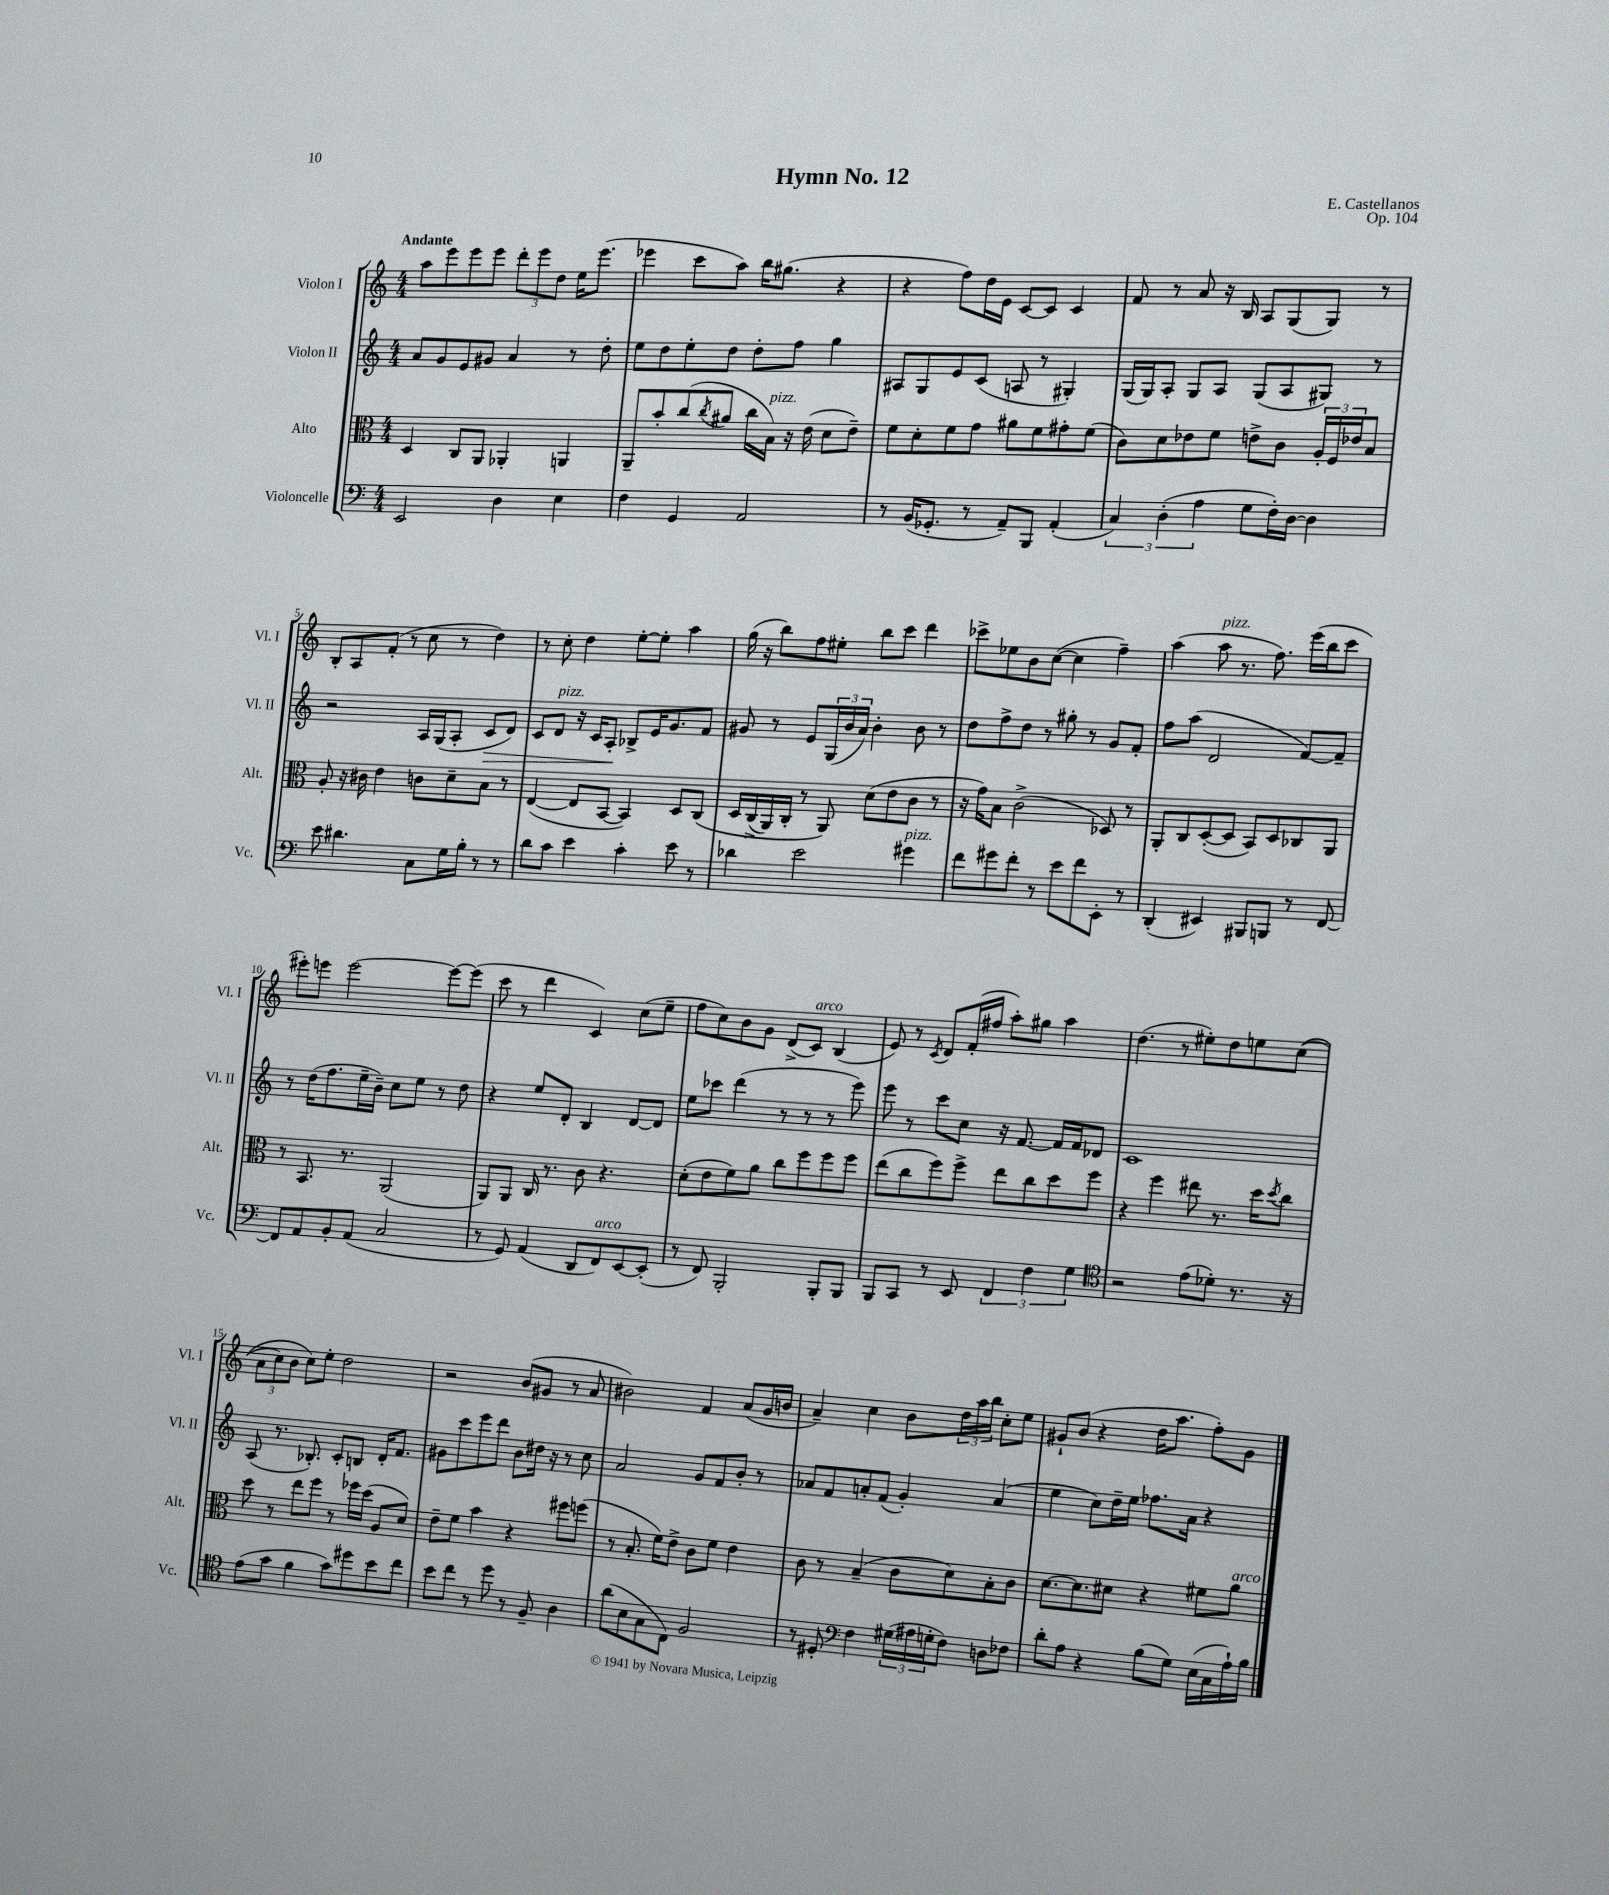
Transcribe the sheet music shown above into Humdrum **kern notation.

**kern	**kern	**kern	**dynam	**kern
*part4	*part3	*part2	*part2	*part1
*staff4	*staff3	*staff2	*staff2	*staff1
*I"Violoncelle	*I"Alto	*I"Violon II	*	*I"Violon I
*I'Vc.	*I'Alt.	*I'Vl. II	*	*I'Vl. I
*clefF4	*clefC3	*clefG2	*	*clefG2
*k[]	*k[]	*k[]	*	*k[]
*M4/4	*M4/4	*M4/4	*	*M4/4
=1	=1	=1	=1	=1
!	!	!	!	!LO:TX:a:B:t=Andante
2EE/	4D/	8a/L	.	8aa\L
.	.	8g/	.	8eee\
.	8C/L	8e/	.	8eee\
.	8AA/J	8g#X/J	.	8eee\J
4D\	4AA-X'/	4a/	.	12ddd'\L
.	.	.	.	12eee\
.	.	.	.	12dd\J
4E\	4AAn/	8r	.	16ee\KL
.	.	.	.	(8.eee\J
.	.	8dd'\	.	.
=2	=2	=2	=2	=2
4F\	8AA~/L	8ee\L	.	4eee-X\
.	8b'/	8dd\	.	.
4GG/	(8cc/	8ee'\	.	8ccc\L
.	8qcc/	.	.	.
.	8a#X/J	8dd\J	.	8aa\J)
2AA/	16cc\LL	8dd'\L	.	16bb\KL
!	!LO:TX:a:i:t=pizz.	!	!	!
.	16B\JJ)	.	.	(8.gg#X\J
.	16r	8ff\J	.	.
.	(16e\	.	.	.
.	8d\L	4gg\	.	4r
.	8e~\J)	.	.	.
=3	=3	=3	=3	=3
8r	8f\L	8A#X/L	.	4r
(16BB/KL	8d'\	8G/	.	.
8.GG-X'/J	.	.	.	.
.	8f\	8e/	.	8ff\L)
8r	8g\J	(8c/J	.	16dd\L
.	.	.	.	16e\JJ
8AA~/L)	8a#X\L	8An/	.	[8c/L
8BBB/J	8f\	8r	.	8c/J]
(4AA'/	8g#X'\	4G#X'/)	.	4c/
.	(8f\J	.	.	.
=4	=4	=4	=4	=4
6C/)	8c\L)	(16G/LL	.	8f/
.	.	16G/J)	.	.
.	8d\	8A'/J	.	8r
(6D'\	.	.	.	.
.	8e-X\	8G/L	.	8a/
6A\	.	.	.	.
.	8f\J	8A/J	.	16r
.	.	.	.	16B/
8G\L	8en^\L	(8G/L	.	8A/L
16F'\L)	8c\J	8A/	.	(8G/
[16D\JJ	.	.	.	.
4D\]	24A'/LL	8G#X/J)	.	8G/J)
.	24F/	.	.	.
.	24e-X/J	.	.	.
.	8B/J	8r	.	8r
!!LO:LB:g=z
=5	=5	=5	=5	=5
8e\	8A'/	2r	.	8B'/L
4.d#X\	16r	.	.	8A/
.	16c#X\	.	.	.
.	4e\	.	.	(8f'/J
.	.	.	.	8r
8C\L	8cn\L	16A/LL	.	8cc\
.	.	(16G/J	.	.
16G\L	8d~\	8A'/J	.	8r
16B'\JJ	.	.	.	.
!	!	!	!LO:HP:b	!
8r	8B\J	8c/L	>	4dd\)
8r	8r	8d/J)	.	.
=6	=6	=6	=6	=6
8d\L	([4E/	8c/L	.	8r
!	!	!LO:TX:a:i:t=pizz.	!	!
8c\J	.	8d/J	.	8cc'\
4e\	8E/L]	16r	.	4dd\
.	.	16c/KL	.	.
.	[8BB/J	8A'/J	.	.
4c'\	4BB/])	8B-X^/L	]	[8ee'\L
.	.	16e/K	.	8ee'\J]
.	.	8.g/	.	.
8e\	8D/L	.	.	4aa\
8r	(8C/J	8f/J	.	.
=7	=7	=7	=7	=7
4d-X\	16D/LL	8g#X/	.	(16gg\
.	(16C^/	.	.	16r
.	16AA/)	8r	.	8bb\L)
.	16C'/JJ	.	.	.
2e\	8r	8e/L	.	8ff\
.	8AA/)	(24G/L	.	8ee#X'\J
.	.	24b/	.	.
.	.	24a/JJ)	.	.
.	(8d\L	4b'\	.	8bb\L
.	8e\	.	.	8ccc\J
!LO:TX:a:i:t=pizz.	!	!	!	!
4g#X\	8c\J	8b\	.	4ddd\
.	8r	8r	.	.
=8	=8	=8	=8	=8
8f\L	16r	8dd\L	.	8ccc-X^\L
.	16g\KL)	.	.	.
8g#X\	8B\J	8ff^\	.	8ee-X\
8f'\J	(2c^\	8dd\J	.	8b\
8r	.	8r	.	([8cc\J
8e\L	.	8gg#X'\	.	4cc\]
8f\	.	8r	.	.
8EE'\J	8D-X/)	8g/L	.	4ff~\)
8r	8r	8f'/J	.	.
=9	=9	=9	=9	=9
(4DD'/	8AA'/L	8ff\L	.	(4aa\
.	8C/	(8aa\J	.	.
!	!	!	!	!LO:TX:a:i:t=pizz.
4EE#X/)	([8D'/	2d/	.	8aa\
.	8D/J]	.	.	8.r
8BBB#X/L	8BB/L)	.	.	.
.	.	.	.	8.ff\)
8BBBn/J	8D/	.	.	.
8r	8C-X/	[8f/L)	.	(16eee\LL
.	.	.	.	16bb\J
[8FF/	8AA/J	8f~/J]	.	8ccc\J
!!LO:LB:g=z
=10	=10	=10	=10	=10
8FF/L]	8r	8r	.	8eee#X'\L)
8AA/	8.BB/	(16dd\KL	.	8eeen\J
.	.	8.ff\	.	.
8BB'/	.	.	.	[2eee\
.	8.r	.	.	.
(8AA/J	.	16ee~\L	.	.
.	.	16b~\JJ)	.	.
2C/	(2AA/	8cc\L	.	.
.	.	8ee\J	.	.
.	.	8r	.	8eee\L_
.	.	8dd\	.	(8eee\J]
=11	=11	=11	=11	=11
8r	8AA/L)	4r	.	8ccc\
8GG/)	8AA/J	.	.	8r
(4AA/	16C/	8ee/L	.	4ddd\
.	8.r	.	.	.
.	.	8d'/J	.	.
8DD/L	8c\	4B/	.	4c/)
!LO:TX:a:i:t=arco	!	!	!	!
8FF/)	4.r	.	.	.
[8EE/	.	[8d/L	.	(8cc\L
(8EE'/J]	.	8d/J]	.	8ee~\J
=12	=12	=12	=12	=12
8r	(8d'\L	8ee\L	.	8ff\L
8FF/)	8e\	8ccc-X\J	.	8cc\)
2BBB'/	8f\)	(4ddd\	.	8b\
.	8a\J	.	.	8g\J
.	8cc\L	8r	.	(8d^/L
!	!	!	!	!LO:TX:a:i:t=arco
.	8ff\	8r	.	8c/J)
8BBB'/L	8ff\	8r	.	(4B/
8BBB/J	8ff\J	8eee\)	.	.
=13	=13	=13	=13	=13
8BBB/L	(8ee\L	8eee\	.	8e/)
8CC/J	8cc\	8r	.	8r
.	.	.	.	8qc/
8r	8ff\)	8ccc\L	.	8d/L
8EE/	8ff^\J	8cc\J	.	(16f'/L
.	.	.	.	16ff#X/JJ
6FF/	8ee\L	16r	.	8aa'\L)
.	.	[8.f/	.	.
.	8cc\	.	.	8gg#X\J
6F\	.	.	.	.
.	8dd\	16f/LL]	.	4aa\
.	.	16f/J	.	.
6G\	.	.	.	.
.	8ff\J	8d-X/J	.	.
=14	=14	=14	=14	=14
*clefC4	*	*	*	*
2r	4r	1c	.	(4.dd\
.	4ff\	.	.	.
.	.	.	.	8r
(8e\L	8ee#X\	.	.	8ee#X'\L)
8d-X'\J)	8.r	.	.	8dd\
8.r	.	.	.	8een\
.	16dd\KL	.	.	.
.	8qdd/	.	.	.
.	8cc\J	.	.	((8cc\J
16r	.	.	.	.
!!LO:LB:g=z
=15	=15	=15	=15	=15
(8e\L	8dd\	(8A/	.	12a\L
.	.	.	.	12cc\)
8g\J	8r	8.r	.	.
.	.	.	.	12b\J
4f\	8ee\L	.	.	8cc\L)
.	.	8.B-X'/)	.	.
.	8ff\J	.	.	8ee'\J
8g\L)	8r	8c'/L	.	2dd\
8dd#X\	16ff-X\LL	8Bn/J	.	.
.	(16dd\JJ	.	.	.
8b\	8A/L	16d'/KL	.	.
.	.	8.f/J	.	.
8cc\J	8d/J)	.	.	.
=16	=16	=16	=16	=16
8b\L	8e~\L	8g#X\L	.	2r
8cc\J	8f\J	8ccc\	.	.
8r	4b\	8eee\	.	.
8dd\	.	8ddd\J	.	.
8r	4r	8b\L	.	(8b/L
8F~/	.	16dd#X\Jk	.	8g#X/J
.	.	16r	.	.
4A\	8ff#X\L	8r	.	8r
.	(8ffn\J	8cc\	.	8a/
=17	=17	=17	=17	=17
(8a\L	8r	2a/	.	2b#X\)
8B\	8.B'/	.	.	.
8G\	.	.	.	.
.	16f\KL)	.	.	.
8C\J)	8e^\J	.	.	.
2F/	8c\L	8g/L	.	4f/
.	8f\J	8f/	.	.
.	4e\	8b'/J	.	(8a/L
.	.	8r	.	16g/L
.	.	.	.	16bn/JJ
=18	=18	=18	=18	=18
8r	8c\	8a-X/L	.	4a~/)
8D#X'/	8r	8f/	.	.
*clefF4	*	*	*	*
4F\	(4B~/	8an'/	.	4cc\
.	.	(8f/J	.	.
(24G#X\LL	8c\L	4g'/)	.	8b\L
24A#X\	.	.	.	.
24Gn'\J	.	.	.	.
8F\J)	8d\)	.	.	24dd\L
.	.	.	.	24aa\
.	.	.	.	24bb\JJ
8Dn\L	8B'\	(4a/	.	8cc'\L
8F-X\J	8c\J	.	.	8ee\J
=19	=19	=19	=19	=19
8d'\L	[8.d\L	4ee\	.	8g#X`/L
8A\J	.	.	.	(8b/J
.	8.d\]	.	.	.
4r	.	8cc\L)	.	4r
.	8d#X\J	16dd~\L	.	.
.	.	16ee\JJ	.	.
(8B\L	4r	8.ff-X\L	.	16dd\KL
.	.	.	.	8.aa\J
8G\J)	.	.	.	.
.	.	16a\Jk	.	.
(16E\LL	8f#X\L	4r	.	8ff'\L)
16C\	.	.	.	.
!	!LO:TX:a:i:t=arco	!	!	!
16A`\)	8a\J	.	.	8g#\J
16B\JJ	.	.	.	.
==	==	==	==	==
*-	*-	*-	*-	*-
